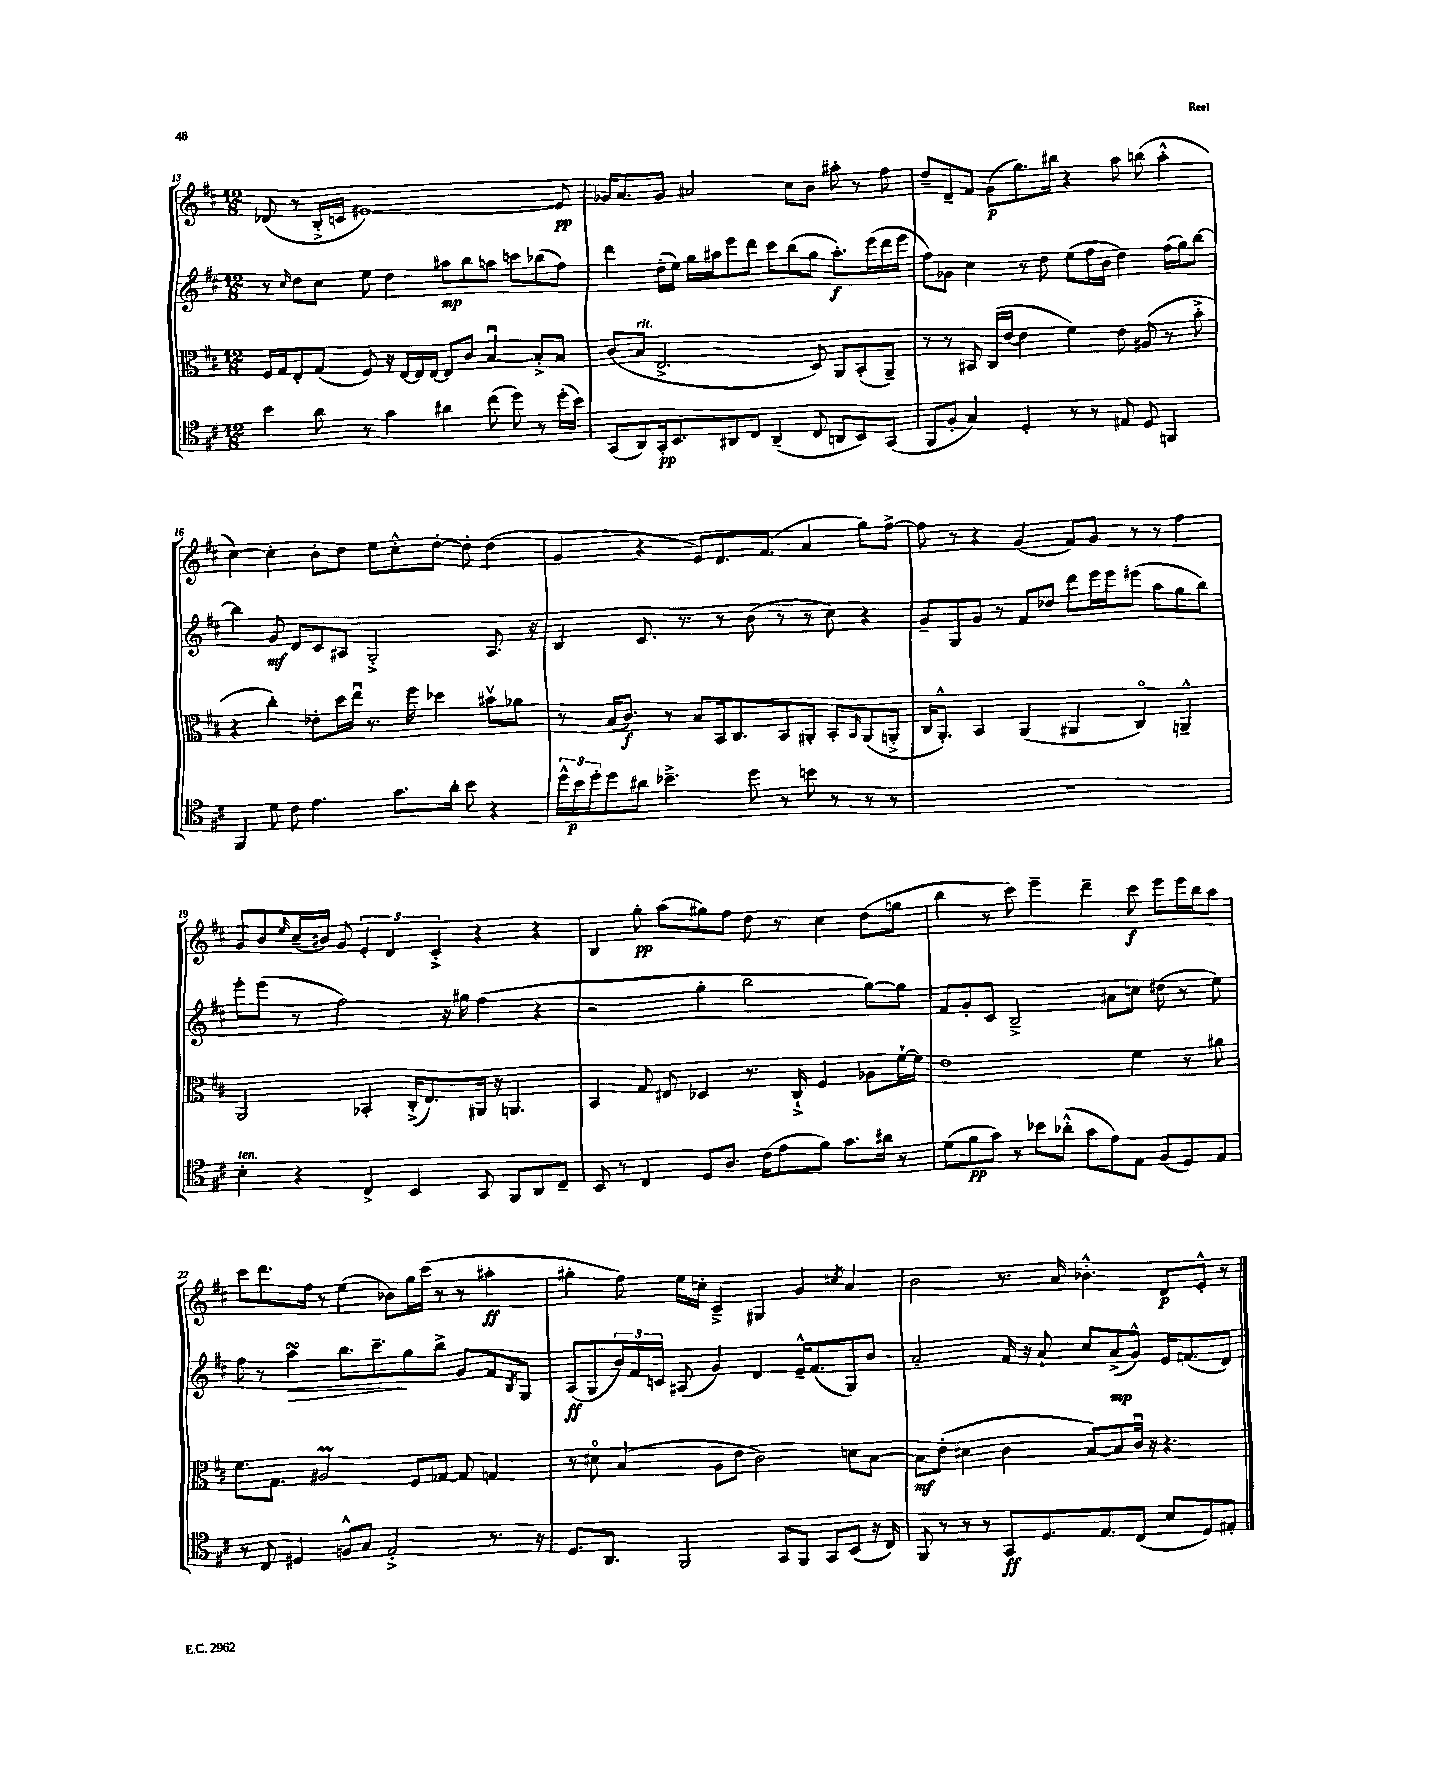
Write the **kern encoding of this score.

**kern	**kern	**kern	**kern
*staff4	*staff3	*staff2	*staff1
*clefC4	*clefC3	*clefG2	*clefG2
*k[f#c#]	*k[f#c#]	*k[f#c#]	*k[f#c#]
*M12/8	*M12/8	*M12/8	*M12/8
4b	16F#	8r	(8d-
.	16G	.	.
.	.	16qqcc#	.
.	8E'	8dd	8r
8a	(8G	8cc#	16B'^
.	.	.	16c
8r	8F#)	8ee	[1e#)
4g	16r	4dd	.
.	[16E	.	.
.	16E]	.	.
.	[16E	.	.
4a#	8E]	8aa#	.
.	8c#	8bb	.
(8cc#	[4Bu	8aa	.
8dd)	.	8ccc	.
8r	8B'^]	(8bb-	.
(16dd'	8B	8ff#)	8e#]
16b)	.	.	.
=	=	=	=
(8GG	(8c#	4ddd	16g-
.	.	.	8.a
8AA)	8B	.	.
16GG'	2.E^	(16dd'	8g-
8.BB	.	16ee)	.
.	.	16gg	2a#
.	.	16aa#	.
8AA#	.	8eee	.
8C#	.	8ddd	.
(4AA#~	.	8ccc#	.
.	.	(8bb	8cc#
8C#	8D)	8gg	8b
8AA	8AA	8.aa#')	8aa#'
8BB)	(8BB'	.	8r
.	.	(16eee	.
(8GG	8AA~)	16ddd	8ff#
.	.	16eee	.
=	=	=	=
8FF#	8r	8ff#)	8dd~
8F#'	8r	8g-	8d~
4G)	8BB#	4cc#	8f#
.	(16C#	.	(8g
.	[16e	.	.
4D'	4e]	8r	8.gg)
.	.	8dd	.
.	.	.	16bb#
8r	4f#)	(8ee	4r
8r	.	16ff#	.
.	.	16b	.
8E#	8e	4dd)	8aa
8D	(8A#	.	(8bb
4FF	8r	(16ff#	4aa'^^
.	.	16gg)	.
.	8b'^	[8bb	.
=	=	=	=
4FF#	4r	4bb]	[4cc#)
8d	4cc#')	8g	4cc#']
8c#	.	8d	.
4.e	8e-'	8c#	8b'
.	16dd	8A#	8dd
.	16eeu	.	.
.	8.r	2G'^	8ee
8.g	.	.	8cc#'^^
.	16ff#	.	.
.	4dd-	.	[8dd'
16a'	.	.	.
8b	.	.	8dd']
4r	8b#v	8.A#	(4dd
.	8a-	.	.
.	.	16r	.
=	=	=	=
24dd^^	8r	4B	4g
24b	.	.	.
24dd'	.	.	.
8dd	(16B	.	.
.	8.c#)	.	.
8a#	.	8.c#	4r
4.b-~^	8r	.	.
.	.	8.r	.
.	8B	.	8e)
.	16BB	8r	8.d
.	8.C#	.	.
8dd	.	(8b	.
.	.	.	(8.f#
8r	8BB	8r	.
8b	8AA#'	8r	4a
8r	8BB'	8cc#)	.
.	16qqBB	.	.
8r	(8AA#	4r	8gg)
8r	8AA'^	.	[8ff#^
=	=	=	=
1.r	16C#	8g~	8ff#]
.	8.AA'^^)	.	.
.	.	8G	8r
.	4BB	8g	4r
.	.	8r	.
.	(4AA	8f#	(4g
.	.	8dd-	.
.	4AA#	8ddd	8f#)
.	.	16eee	8g
.	.	16eee	.
.	4C#o)	(8eee#	8r
.	.	8aa	8r
.	4AA~^^	8gg	4ff#
.	.	8bb)	.
=	=	=	=
4B'	2AA	8eee'	8g
.	.	(8eee	8b
.	.	.	16qqee
4r	.	8r	(16cc#~
.	.	.	16b#)
.	.	2ff#)	8g
4C#^	4BB-'	.	6e'
.	.	.	6d
4BB	(16C#'^	.	.
.	8.E)	.	.
.	.	.	6c#'^
.	.	16r	.
.	.	16gg#	.
8GG	16AA#	(4ff#	4r
.	16r	.	.
8FF#	4.AA	.	.
8AA	.	4r	4r
8C#~	.	.	.
=	=	=	=
8BB	4BB	2r	4B
8r	.	.	.
4C#	8G	.	8gg'
.	8E#	.	(8aa
8D	4D-	4gg'	8gg#)
8.A	.	.	8ff#
.	8.r	2bb	8dd
(16c#	.	.	.
8e	.	.	8r
.	16C#`^	.	.
8f#)	4F#	.	4cc#
8.g	.	.	.
.	8A-	[8gg)	(8dd
16a#	.	.	.
8r	[16f#`	8gg]	8gg
.	16f#]	.	.
=	=	=	=
(8d	1e	8f#	4bb
8f#	.	8g'	.
8g)	.	8c#	8r
8r	.	2B~^	8ccc#)
8b-	.	.	4eee~
(8a-'^^	.	.	.
8g	.	.	4ddd~
8e)	.	8a#	.
8E	4f#	8cc	8ccc#
(8F#	.	(8dd#	8eee
8D)	8r	8r	16eee
.	.	.	16bb
8E	8a#	8ee)	8aa
=	=	=	=
8r	8.f#	8ff#	8ccc#
8C#	.	8r	8.ddd
.	8.G	.	.
4D#	.	4aa	.
.	.	.	16ff#
.	2A#	.	8r
8F^^	.	8.bb	(4ee
8G	.	.	.
.	.	8.ccc#~	.
2E'^	.	.	8b-)
.	8F#	8gg	16gg
.	.	.	(16ccc#
.	[8G-	8bb^	8r
.	8G-]	8g	8r
8.r	4G	8f#	4aa#'
.	.	8qB	.
.	.	8G	.
16r	.	.	.
=	=	=	=
8.D	8r	(8A	4gg#'
.	8d#o	8G	.
8.AA	.	.	.
.	(4B	24b)	8ff#)
.	.	24f#	.
.	.	24c	.
2FF#	.	(8A#	16ee
.	.	.	16cc'
.	8A	4g)	4c#~^
.	8e	.	.
.	2c#)	4d	4G#
8GG	.	.	.
8FF#	.	16e~^^	4g
.	.	(8.f#	.
8GG	.	.	.
.	.	.	8qcc#
(8BB	8d	8G)	4a
16r	[8B	8b	.
16C#)	.	.	.
=	=	=	=
8FF#	8B]	2a'	2b
8r	(8e'	.	.
8r	4d#	.	.
8r	.	.	.
8GG	4c#	16f#	8.r
.	.	16r	.
8.D	.	8a`	.
.	.	.	16a
.	[8B)	8cc#	4.b-'^^
8.E	.	.	.
.	8B]	(8a^	.
(8C#	16c#u	8g^^)	.
.	16r	.	.
8B	4.r	16e	8d
.	.	(8.f	.
8D)	.	.	8e'^^
8E#'	.	8d)	8r
==	==	==	==
*-	*-	*-	*-
